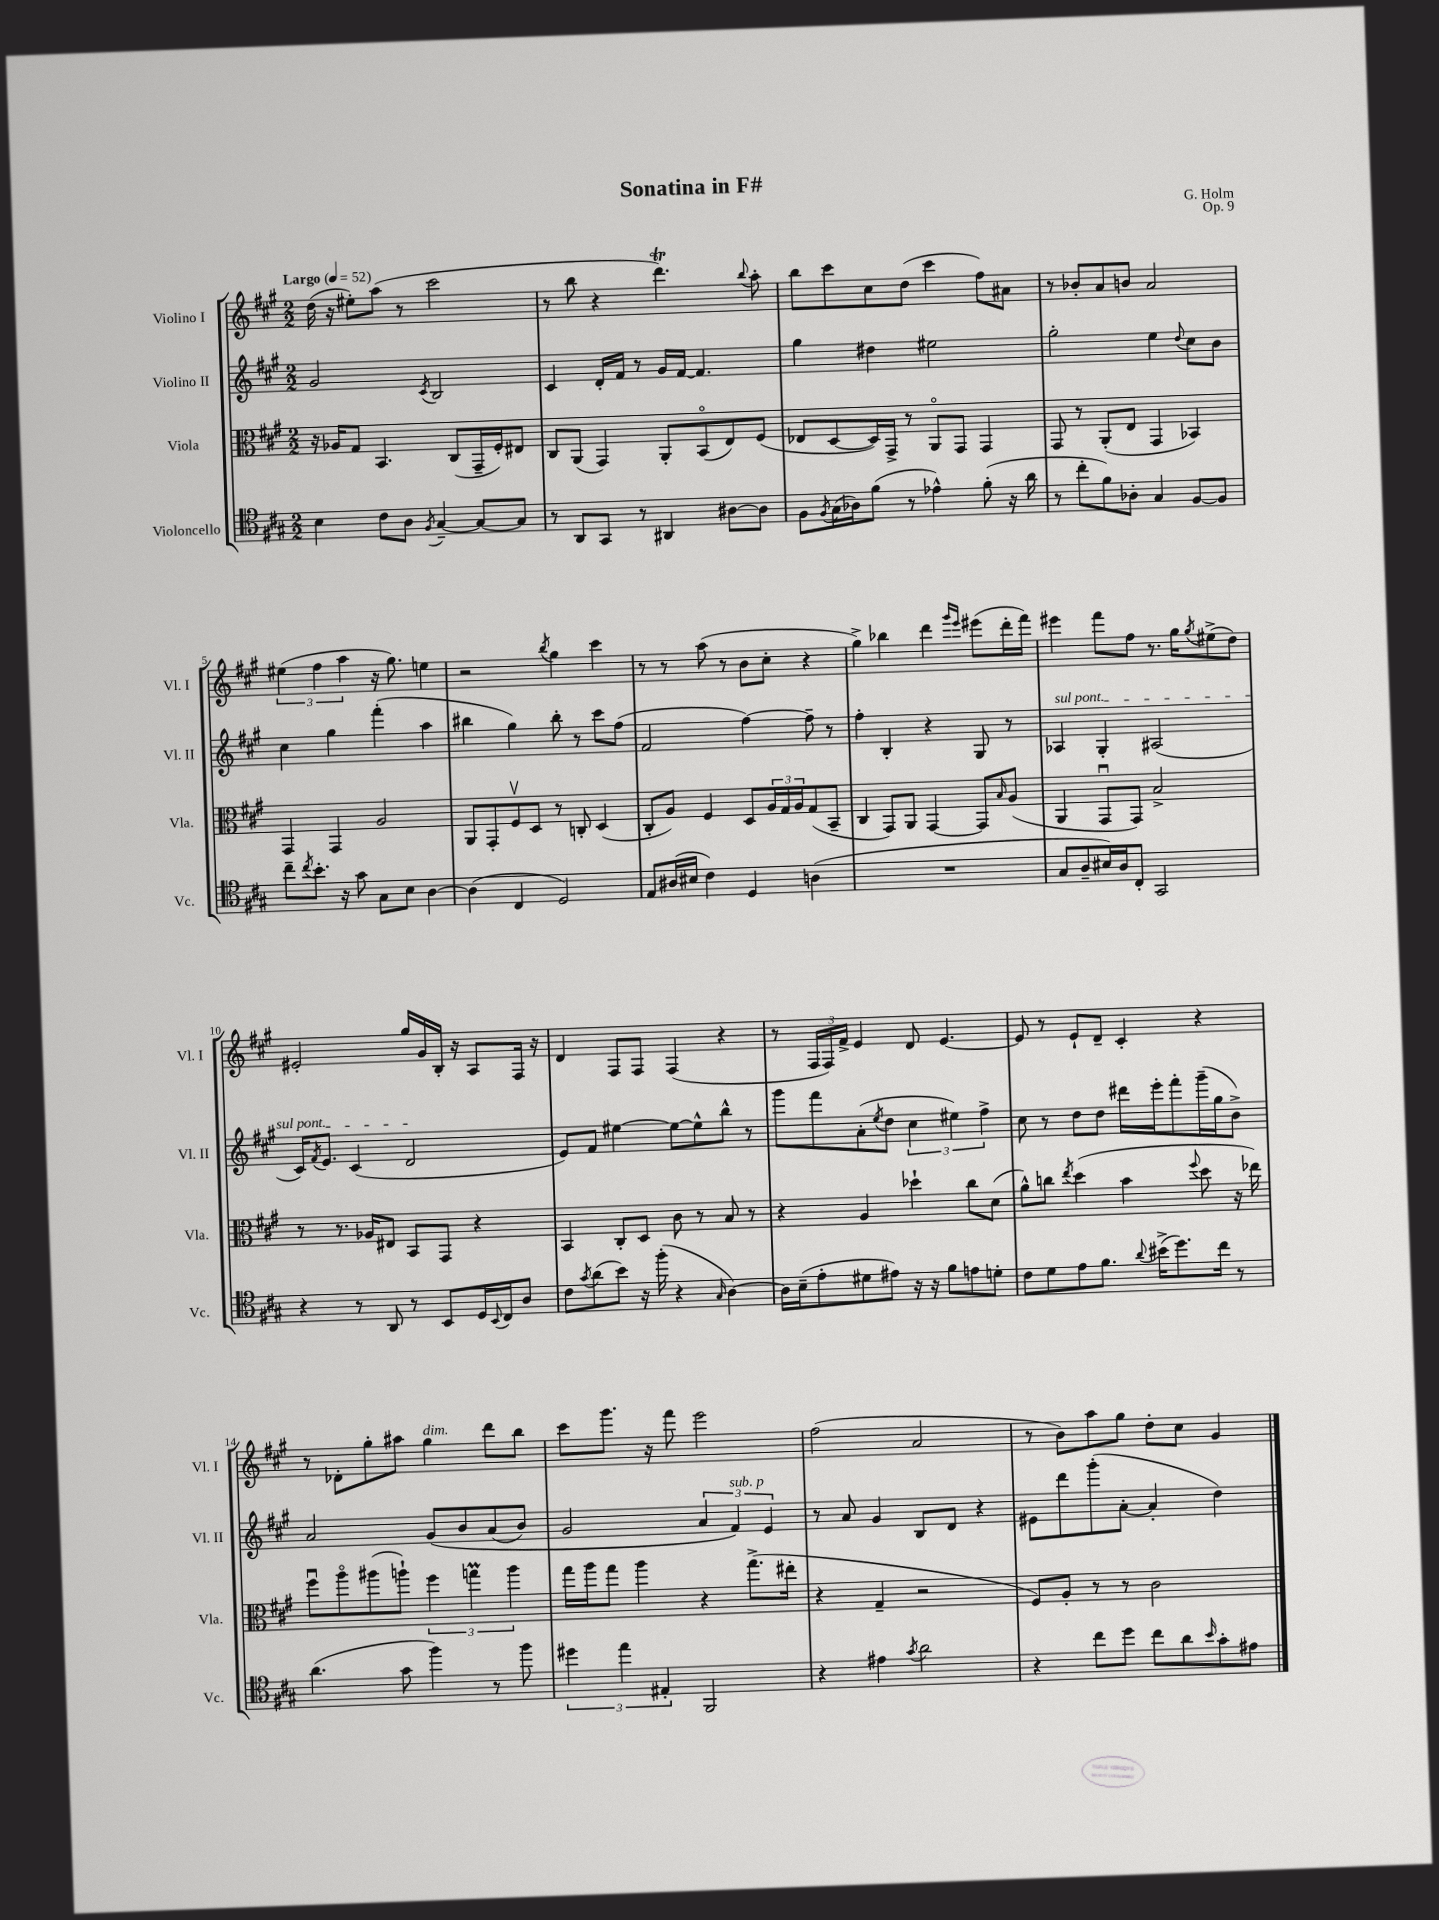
\header { title = "Sonatina in F#" composer = "G. Holm" opus = "Op. 9" }
<<
\new StaffGroup <<
\new Staff = "s0" \with { instrumentName = "Violino I" shortInstrumentName = "Vl. I" } {
    \clef treble \key a \major \numericTimeSignature \time 2/2 \tempo "Largo" 4 = 52
    d''16( r16 eis''8-.) a''8( r8 cis'''2 |
    r8 b''8 r4 d'''4.\trill) \appoggiatura { b''8 } a''8-. |
    b''8 cis'''8 cis''8 d''8( cis'''4 fis''8) ais'8 |
    r8 bes'8-. a'8 b'8 a'2 |
    \tuplet 3/2 { eis''4( fis''4 a''4 } r16 gis''8.) e''4 |
    r2 \acciaccatura { b''8 } gis''4 cis'''4 |
    r8 r8 a''8( r8 b'8 cis''8-. r4 |
    gis''4->) bes''4 d'''4 \grace { gis'''16 e'''16 } eis'''8( d'''16-. fis'''16) |
    eis'''4 fis'''8 fis''8 r8. gis''16 \acciaccatura { gis''8 } eis''8->( d''8) |
    eis'2-. gis''16 gis'16 b16-. r16 a8 fis16 r16 |
    d'4 fis8 fis8 fis4( r4 |
    r8 \tuplet 3/2 { fis16 fis16) fis'16-> } e'4 d'8 e'4.~ |
    e'8 r8 e'8-! d'8-- cis'4-. r4 |
    r8 des'8-. gis''8-. ais''8 gis''4^\markup { \italic "dim." } d'''8 b''8 |
    cis'''8 gis'''8. r16 fis'''8 e'''2 |
    fis''2( a'2 |
    r8 b'8) a''8 gis''8 d''8-. cis''8 gis'4 \bar "|." |
}
\new Staff = "s1" \with { instrumentName = "Violino II" shortInstrumentName = "Vl. II" } {
    \clef treble \key a \major \numericTimeSignature \time 2/2
    gis'2 \acciaccatura { cis'8 } b2 |
    cis'4 d'16-. fis'16 r8 gis'16 fis'16~ fis'4. |
    gis''4 dis''4 eis''2 |
    gis''2-. e''4 \appoggiatura { d''8 } cis''8 b'8 |
    cis''4 gis''4 fis'''4-.( a''4 |
    bis''4 gis''4) bis''8-. r8 cis'''8 fis''8( |
    fis'2 fis''4~) fis''8-- r8 |
    fis''4-. b4-. r4 gis8 r8 |
    \once \override TextSpanner.bound-details.left.text = \markup { \italic "sul pont." } aes4\startTextSpan gis4-. ais2( |
    cis'16) \acciaccatura { fis'8 } e'8. cis'4( d'2\stopTextSpan |
    e'8) fis'8 eis''4~ eis''8~ eis''8-^ b''8-^ r8 |
    gis'''8 fis'''8 a'8-.( \acciaccatura { e''8 } d''8 \tuplet 3/2 { cis''4 eis''4) fis''4-> } |
    cis''8 r8 d''8 d''8 dis'''16 e'''16-. fis'''8-. gis'''16--( gis''16 b'8->) |
    a'2 gis'8\( b'8 a'8( b'8) |
    gis'2 \tuplet 3/2 { a'4 fis'4^\markup { \italic "sub. p" }\) e'4 } |
    r8 a'8 gis'4 b8 d'8 r4 |
    eis'8 d'''8 gis'''8-.( a'8~-. a'4-. d''4) \bar "|." |
}
\new Staff = "s2" \with { instrumentName = "Viola" shortInstrumentName = "Vla." } {
    \clef alto \key a \major \numericTimeSignature \time 2/2
    r16 aes16 gis8 b,4. cis8( gis,16-- fis16-.) eis8 |
    cis8 a,8( gis,4) a,8-. b,8\flageolet( e8) fis8( |
    ees8 d8~ d16) gis,16-> r8 a,8\flageolet gis,8 gis,4 |
    gis,8 r8 a,8-.( e8 gis,4 bes,4) |
    gis,4 gis,4 a2 |
    a,8 gis,8-. fis8\upbow d8 r8 c8-. d4( |
    cis8-. a8) fis4 d8 \tuplet 3/2 { a16 gis16 a16 } gis8( b,8-- |
    cis4 gis,8) a,8 gis,4~ gis,8 \grace { b16 } a8( |
    a,4 gis,8\downbow gis,8) b2-> |
    r8 r8. aes16 eis8 b,8 gis,8 r4 |
    b,4 cis8-. d8 cis'8 r8 b8 r8 |
    r4 a4 des''4-! cis''8 d'8( |
    a'8-^) c''8 \acciaccatura { e''8 } d''4( b'4 \appoggiatura { fis''8 } d''8 r16 ees''16) |
    fis''8\downbow a''8\flageolet ais''8( a''8-!) \tuplet 3/2 { fis''4 g''4\prall a''4 } |
    gis''16 a''16 gis''8 a''4 r4 gis''8.->( eis''16-. |
    r4 gis4-- r2 |
    fis8) a8-. r8 r8 cis'2 \bar "|." |
}
\new Staff = "s3" \with { instrumentName = "Violoncello" shortInstrumentName = "Vc." } {
    \clef tenor \key a \major \numericTimeSignature \time 2/2
    b4 cis'8 a8 \acciaccatura { fis8 } gis4~-- gis8~ gis8 |
    r8 a,8 gis,8 r8 ais,4 ais8~ ais8 |
    fis8 \acciaccatura { fis8 } gis16( aes16) fis'8( r8 ees'4-^) fis'8-.( r16 a'16 |
    r8 cis''8-. fis'8) aes8-. gis4 fis8~ fis8 |
    cis''8-- \acciaccatura { cis''8 } b'8.-. r16 gis'8 gis8 b8 a4~ |
    a4( cis4 d2) |
    e8 ais16( bis16 cis'4) d4 a4( |
    R1 |
    gis8 a8-- bis16) a16 cis8-. gis,2 |
    r4 r8 a,8 r8 b,8 d16 \appoggiatura { b,8 } cis16 a8 |
    cis'8 \acciaccatura { gis'8 } a'8( b'8) r16 fis''16-.( r4 \grace { gis16 } a4~) |
    a16 b16--( e'8-. dis'8 eis'8) r16 r16 fis'8 e'8 d'8-. |
    cis'8 d'8 e'8 fis'8. \appoggiatura { a'8 } bis'16->( d''8.) cis''16 r8 |
    a'4.( gis'8 fis''4) r8 fis''8 |
    \tuplet 3/2 { dis''4 e''4 eis4-. } fis,2 |
    r4 eis'4 \acciaccatura { gis'8 } a'2 |
    r4 cis''8 d''8 cis''8 a'8 \grace { b'16 } gis'8-. eis'8 \bar "|." |
}
>>
>>
